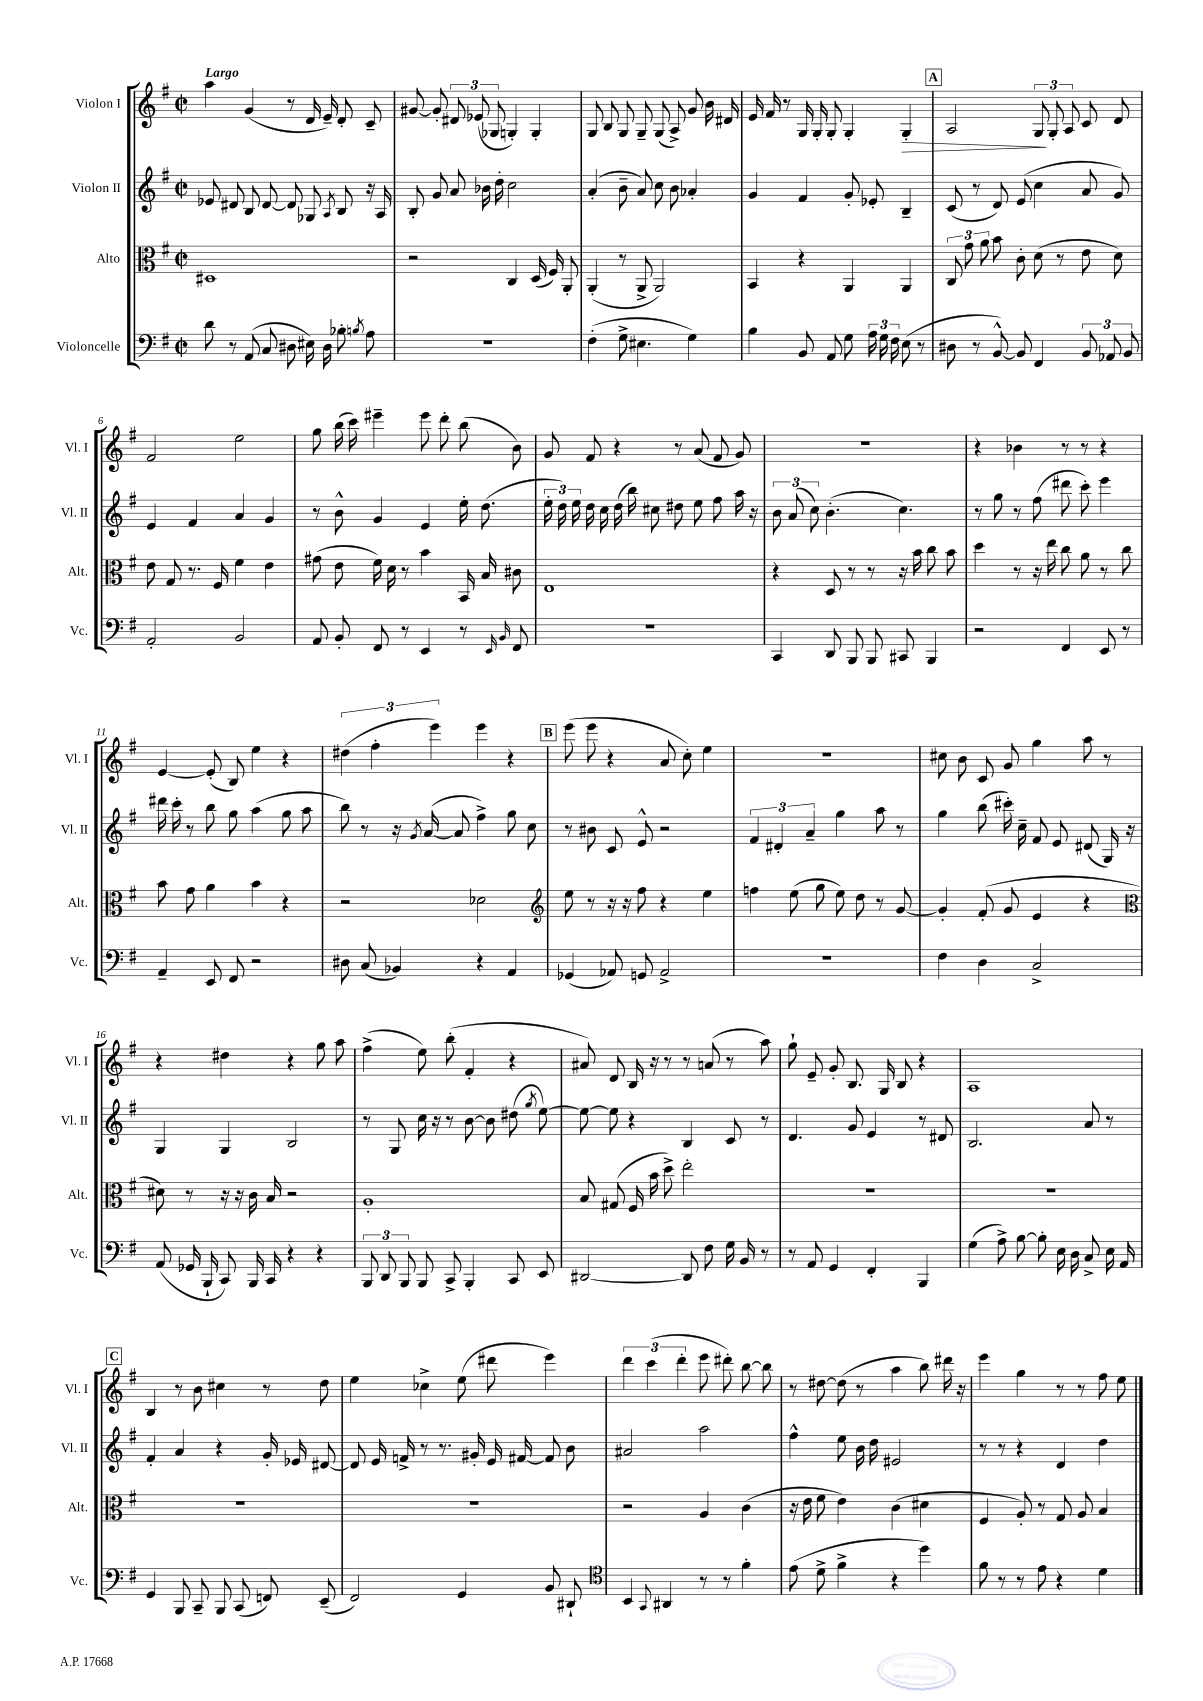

**kern	**kern	**kern	**kern	**dynam
*part4	*part3	*part2	*part1	*part1
*staff4	*staff3	*staff2	*staff1	*staff1
*I"Violoncelle	*I"Alto	*I"Violon II	*I"Violon I	*
*I'Vc.	*I'Alt.	*I'Vl. II	*I'Vl. I	*
*clefF4	*clefC3	*clefG2	*clefG2	*
*k[f#]	*k[f#]	*k[f#]	*k[f#]	*
*M2/2	*M2/2	*M2/2	*M2/2	*
*met(c|)	*met(c|)	*met(c|)	*met(c|)	*
=1	=1	=1	=1	=1
!	!	!	!LO:TX:a:B:t=Largo	!
8d\	1D#X	8e-X/	4aa\	.
8r	.	8d#X/	.	.
(8AA/	.	8B/	(4g/	.
8C/	.	[8d#/	.	.
8D#X\	.	8d#/]	8r	.
16E#X\)	.	8G-X/	16d/	.
16D#\	.	.	16e~/)	.
.	.	8qA/	.	.
8B-X'\	.	8B/	8d'/	.
8qBn/	.	.	.	.
8A\	.	16r	8c~/	.
.	.	16A/	.	.
=2	=2	=2	=2	=2
1r	2r	8B'/	[8g#X/	.
.	.	8g/	8g#'/]	.
.	.	8a/	12d#X/	.
.	.	.	(12e-X/	.
.	.	16b-X\	.	.
.	.	.	12G-X/	.
.	.	16dd'\	.	.
.	4C/	2cc\	4Gn'/)	.
.	(16D/	.	4G'/	.
.	16F#/)	.	.	.
.	8AA'/	.	.	.
=3	=3	=3	=3	=3
(4F#'\	(4AA'/	(4a'/	8G/	.
.	.	.	8B/	.
8G^\	8r	8b~\	8G/	.
4.E#X\	8AA^/	8a/)	8G~/	.
.	2AA/)	8cc\	(8G/	.
.	.	8b\	8A^/)	.
4G\)	.	4a-X'/	8g/	.
.	.	.	16b\	.
.	.	.	16d#X/	.
=4	=4	=4	=4	=4
4B\	4BB/	4g/	16e/	.
.	.	.	16f#/	.
.	.	.	8r	.
8BB/	4r	4f#/	16G/	.
.	.	.	16G'/	.
8AA/	.	.	8G'/	.
8G\	4AA/	8g'/	4G'/	.
24A\	.	8e-X'/	.	.
24G\	.	.	.	.
24F#\	.	.	.	.
!	!	!	!	!LO:HP:b
(8E\	4AA/	4B~/	4G'/	>
8r	.	.	.	.
!!LO:REH:place=s1:t=A
=5	=5	=5	=5	=5
8D#X\	12C/	(8c/	2A/	.
.	12g\	.	.	.
8r	.	8r	.	.
.	12a\	.	.	.
[8BB^^/)	8b\	8d/)	.	.
8BB/]	8c'\	(8e/	.	.
4FF#/	(8d\	4cc\	12G/	.
.	.	.	12G'/	]
.	8r	.	.	.
.	.	.	12A/	.
12BB/	8e\	8a/	8c/	.
12AA-X/	.	.	.	.
.	8d\)	8g/)	8d/	.
12BB/	.	.	.	.
!!LO:LB:g=z
=6	=6	=6	=6	=6
2AA'/	8e\	4e/	2f#/	.
.	8G/	.	.	.
.	8.r	4f#/	.	.
.	16F#/	.	.	.
2BB/	4f#\	4a/	2ee\	.
.	4e\	4g/	.	.
=7	=7	=7	=7	=7
8AA/	(8g#X\	8r	8gg\	.
8BB'/	8e\	8b^^\	(16bb\	.
.	.	.	16ccc\)	.
8FF#/	16f#\)	4g/	4eee#X~\	.
.	16d\	.	.	.
8r	8r	.	.	.
4EE/	4b\	4e/	8eee#\	.
.	.	.	8ddd'\	.
8r	16BB/	16ee'\	(8bb\	.
.	16B/	(8.dd\	.	.
16qqEE/	.	.	.	.
16qqBB/	.	.	.	.
8FF#/	8c#X\	.	8b\)	.
=8	=8	=8	=8	=8
1r	1E	24ee'\	8g/	.
.	.	24dd\)	.	.
.	.	24ee\	.	.
.	.	16dd\	8f#/	.
.	.	16cc\	.	.
.	.	(16dd\	4r	.
.	.	16bb\)	.	.
.	.	8cc#X\	.	.
.	.	8dd#X\	8r	.
.	.	8ee\	(8a/	.
.	.	8ff#\	8f#/	.
.	.	16aa\	8g/)	.
.	.	16r	.	.
=9	=9	=9	=9	=9
4CC/	4r	12b\	1r	.
.	.	(12a/	.	.
.	.	12cc\)	.	.
8DD/	8D/	(4.b'\	.	.
8BBB/	8r	.	.	.
8BBB/	8r	.	.	.
8CC#X/	16r	4.cc\)	.	.
.	16b\	.	.	.
4BBB/	8cc\	.	.	.
.	8b\	.	.	.
=10	=10	=10	=10	=10
2r	4dd\	8r	4r	.
.	.	8gg\	.	.
.	8r	8r	4b-X\	.
.	16r	(8ff#\	.	.
.	16ee\	.	.	.
4FF#/	8cc\	8ddd#X\	8r	.
.	8a\	8ccc'\)	8r	.
8EE/	8r	4eee\	4r	.
8r	8cc\	.	.	.
!!LO:LB:g=z
=11	=11	=11	=11	=11
4AA~/	8b\	16ddd#X\	[4e/	.
.	.	16ccc'\	.	.
.	8g\	8r	.	.
8EE/	4a\	8bb\	(8e'/]	.
8FF#/	.	8gg\	8B/)	.
2r	4b\	(4aa\	4ee\	.
.	4r	8gg\	4r	.
.	.	8aa\	.	.
=12	=12	=12	=12	=12
8D#X\	2r	8bb\)	(6dd#X\	.
(8C/	.	8r	.	.
.	.	.	6ff#'\	.
4BB-X/)	.	16r	.	.
.	.	8qg/	.	.
.	.	([16a/	.	.
.	.	.	6eee\)	.
.	.	8a/]	.	.
4r	2d-X\	4ff#^\)	4eee\	.
4AA/	.	8gg\	4r	.
.	.	8cc\	.	.
!!LO:REH:place=s1:t=B
=13	=13	=13	=13	=13
*	*clefG2	*	*	*
(4GG-X/	8ee\	8r	(8eee\	.
.	8r	8b#X\	8eee\	.
8AA-X/)	16r	8c/	4r	.
.	16r	.	.	.
8GGn/	8ff#\	8e^^/	.	.
2AA-^/	4r	2r	8a/	.
.	.	.	8cc'\)	.
.	4ee\	.	4ee\	.
=14	=14	=14	=14	=14
1r	4ffn\	6f#/	1r	.
.	.	6d#X'/	.	.
.	(8ee\	.	.	.
.	.	6a~/	.	.
.	8gg\	.	.	.
.	8ee\)	4gg\	.	.
.	8dd\	.	.	.
.	8r	8aa\	.	.
.	[8g/	8r	.	.
=15	=15	=15	=15	=15
4F#\	4g'/]	4gg\	8cc#X\	.
.	.	.	8b\	.
4D\	(8f#'/	(8bb\	8c/	.
.	8g/	16ccc#X'\)	8g/	.
.	.	16cc~\	.	.
2C^/	4e/	8f#/	4gg\	.
.	.	8e/	.	.
.	4r	(8d#X/	8aa\	.
.	.	16G/)	8r	.
.	.	16r	.	.
!!LO:LB:g=z
=16	=16	=16	=16	=16
*	*clefC3	*	*	*
(8AA/	8d#X\)	4G/	4r	.
16GG-X/	8r	.	.	.
16BBB`/	.	.	.	.
8CC/)	16r	4G/	4dd#X\	.
.	16r	.	.	.
16BBB/	16c\	.	.	.
16CC/	16B/	.	.	.
4r	2r	2B/	4r	.
4r	.	.	8gg\	.
.	.	.	8aa\	.
=17	=17	=17	=17	=17
12BBB/	1A'	8r	(4ff#^\	.
12DD/	.	.	.	.
.	.	8G/	.	.
12BBB/	.	.	.	.
8BBB/	.	16cc\	8ee\)	.
.	.	16r	.	.
8CC^/	.	8r	(8bb'\	.
4BBB'/	.	[8b\	4f#'/	.
.	.	8b\]	.	.
8CC/	.	(8dd#X\	4r	.
.	.	8qgg/	.	.
8EE/	.	[8ee\)	.	.
=18	=18	=18	=18	=18
[2DD#X/	8B/	8ee\_	8a#X/)	.
.	(8G#X/	8ee\]	8d/	.
.	16F#/	4r	16B/	.
.	16b\	.	16r	.
.	8dd^\)	.	8r	.
8DD#/]	2ee'\	4B/	8r	.
8F#\	.	.	(8an/	.
16G\	.	8c/	8r	.
16BB/	.	.	.	.
8r	.	8r	8aa\)	.
=19	=19	=19	=19	=19
8r	1r	4.d/	8gg`\	.
8AA/	.	.	8e~/	.
4GG/	.	.	8g'/	.
.	.	8g/	8.B/	.
4FF#'/	.	4e/	.	.
.	.	.	16G/	.
.	.	.	8B/	.
4BBB/	.	8r	4r	.
.	.	8d#X/	.	.
=20	=20	=20	=20	=20
(4G\	1r	2.B/	1A	.
8A^\)	.	.	.	.
[8B\	.	.	.	.
8B'\]	.	.	.	.
16E\	.	.	.	.
16D\	.	.	.	.
8C^/	.	8a/	.	.
16E\	.	8r	.	.
16AA/	.	.	.	.
!!LO:LB:g=z
!!LO:REH:place=s1:t=C
=21	=21	=21	=21	=21
4GG/	1r	4f#'/	4B/	.
8BBB/	.	4a/	8r	.
8CC~/	.	.	8b\	.
8BBB/	.	4r	4cc#X\	.
(8CC/	.	.	.	.
8FFn/)	.	16g'/	8r	.
.	.	16e-X/	.	.
(8EE~/	.	[8d#X/	8dd\	.
=22	=22	=22	=22	=22
2FF#/)	1r	8d#/]	4ee\	.
.	.	16e/	.	.
.	.	16fn^/	.	.
.	.	8r	4cc-X^\	.
.	.	8.r	.	.
4GG/	.	.	(8ee\	.
.	.	16g#X'/	.	.
.	.	16e/	8ddd#X\	.
.	.	[16f#X/	.	.
8BB/	.	8f#/]	4eee\)	.
8DD#X`/	.	8b\	.	.
=23	=23	=23	=23	=23
*clefC4	*	*	*	*
4BB/	2r	2a#X/	6ddd\	.
.	.	.	(6ccc\	.
8qqGG/	.	.	.	.
4AA#X/	.	.	.	.
.	.	.	6ddd'\	.
8r	4A/	2aa\	8eee\	.
8r	.	.	8ddd#X'\)	.
4f#'\	(4c\	.	[8bb\	.
.	.	.	8bb\]	.
=24	=24	=24	=24	=24
(8e\	16r	4ff#^^\	8r	.
.	16e\	.	.	.
8d^\	8f#\	.	[8dd#X\	.
4f#^\	4e\)	8ee\	(8dd#\]	.
.	.	16b\	8r	.
.	.	16dd\	.	.
4r	(4c\	2e#X/	4aa\	.
4dd\)	4d#X\	.	8bb\)	.
.	.	.	16ddd#X\	.
.	.	.	16r	.
=25	=25	=25	=25	=25
8f#\	4F#/	8r	4eee\	.
8r	.	8r	.	.
8r	8A'/)	4r	4gg\	.
8e\	8r	.	.	.
4r	8G/	4d/	8r	.
.	8A/	.	8r	.
4d\	4B/	4dd\	8ff#\	.
.	.	.	8ee\	.
==	==	==	==	==
*-	*-	*-	*-	*-
